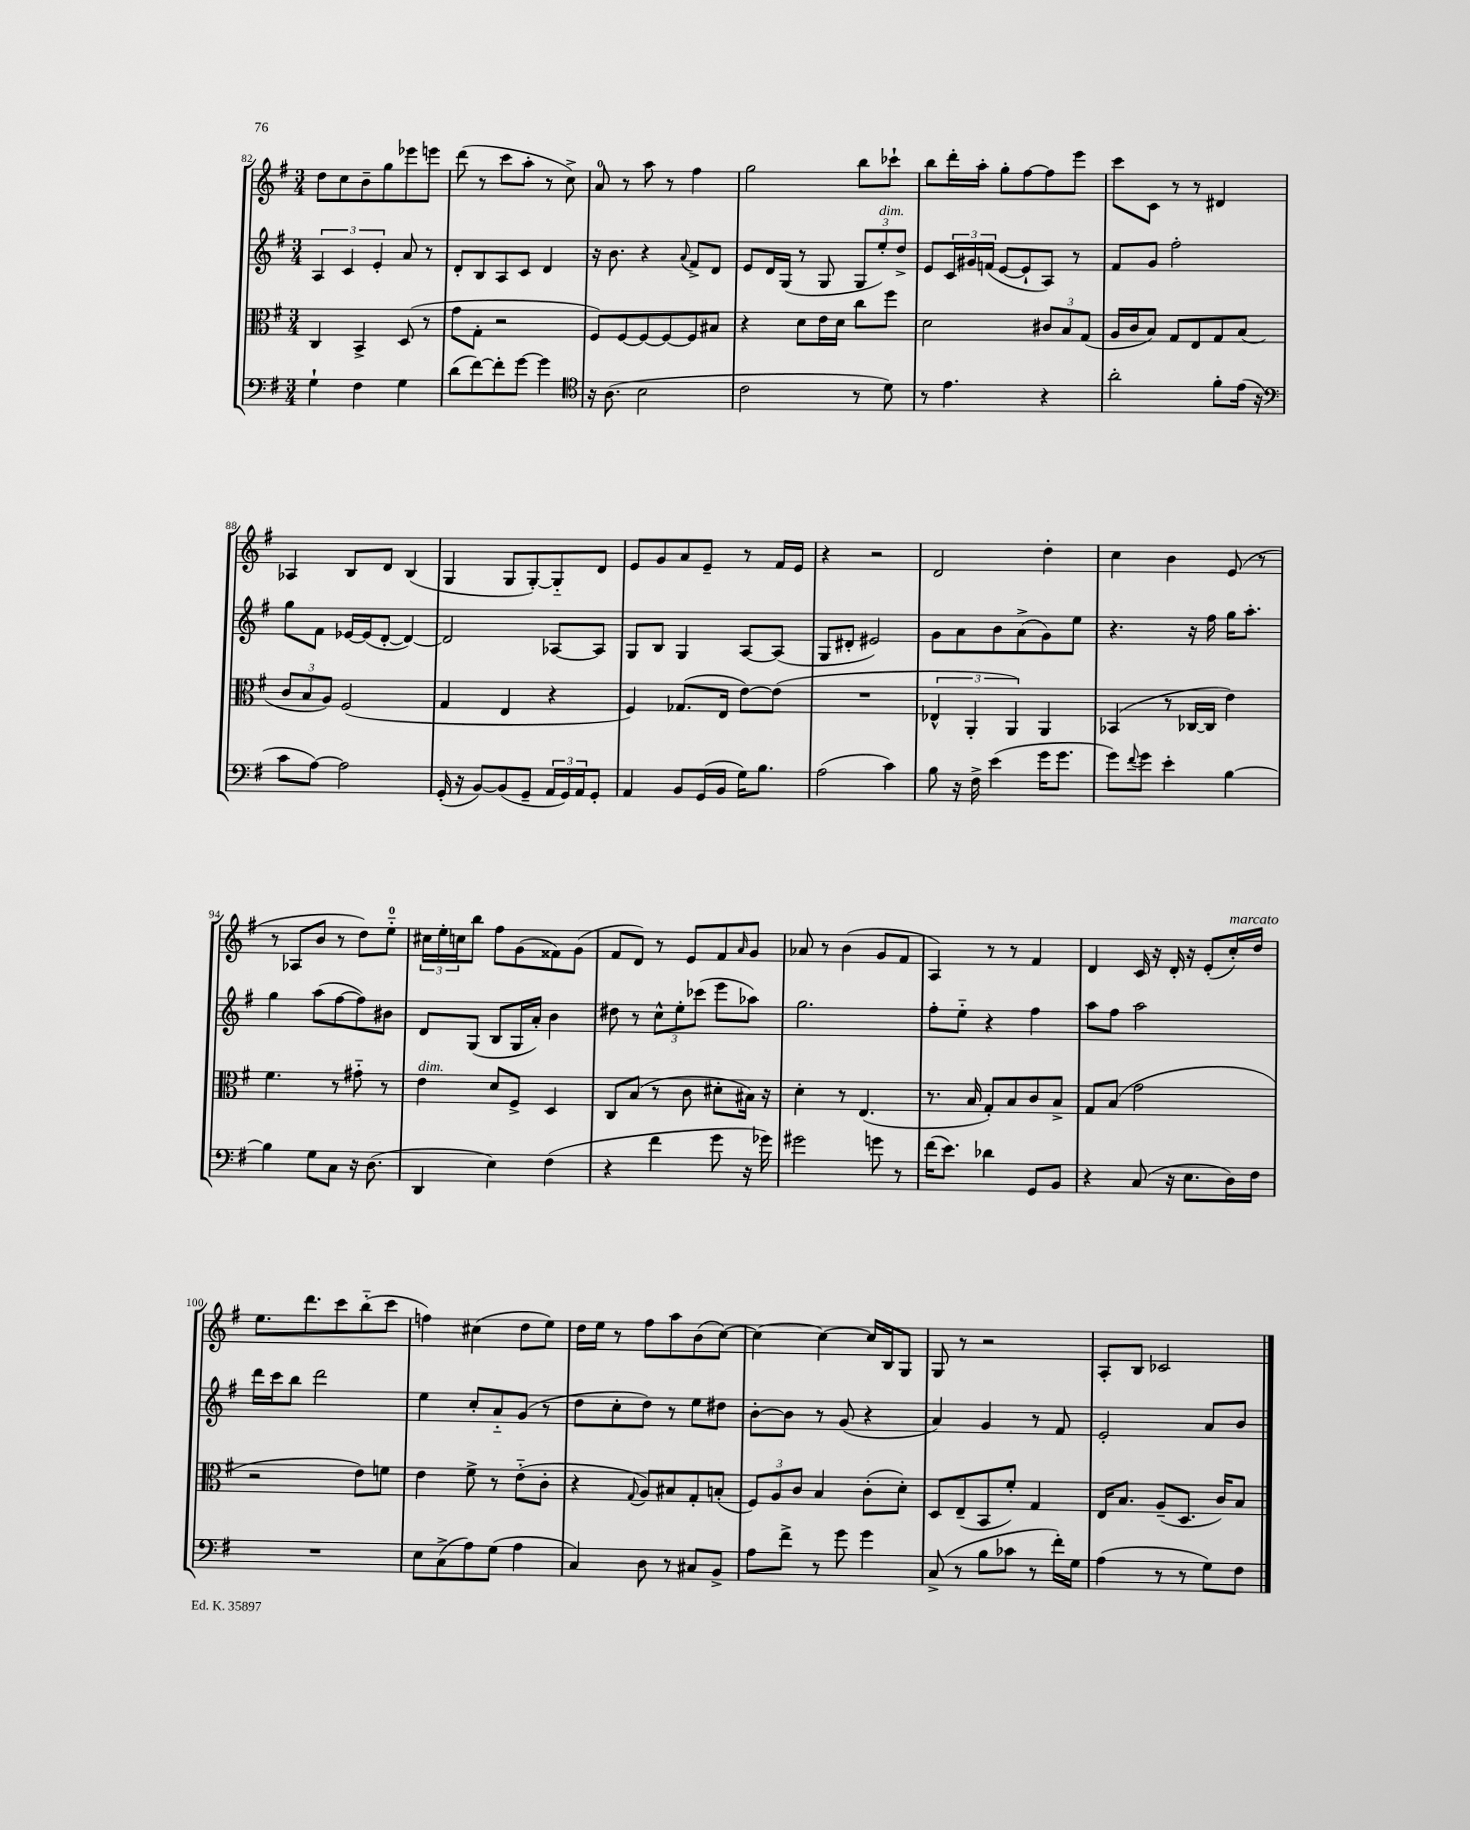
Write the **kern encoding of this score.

**kern	**kern	**kern	**kern
*staff4	*staff3	*staff2	*staff1
*clefF4	*clefC3	*clefG2	*clefG2
*k[f#]	*k[f#]	*k[f#]	*k[f#]
*M3/4	*M3/4	*M3/4	*M3/4
4G`	4C	6A	8dd
.	.	.	8cc
.	.	6c	.
4F#	4BB^	.	8b~
.	.	6e'	.
.	.	.	8gg
4G	(8D	8a	8eee-
.	8r	8r	8eee
=	=	=	=
(8d	8g	8d'	(8ddd
[8f#)	8G'	8B	8r
8f#']	2r	8A	8ccc
[8g	.	8c	8aa'
4g]	.	4d	8r
.	.	.	8cc^)
=	=	=	=
*clefC4	*	*	*
16r	8F#)	16r	8a
(8.A	.	8.b	.
.	[8F#	.	8r
2B	8F#_	4r	8aa
.	8F#_	.	8r
.	.	8qqa	.
.	8F#]	8f#^	4ff#
.	8B#	8d	.
=	=	=	=
2c	4r	8e	2gg
.	.	16d	.
.	.	(16G	.
.	8d	8r	.
.	16e	8G	.
.	16d	.	.
8r	8cc	12G	8bb
.	.	12ee')	.
8d)	8ff#	.	8ccc-`
.	.	12dd^	.
=	=	=	=
8r	2d	8e	8bb
4.e	.	24c	16ddd'
.	.	24g#	.
.	.	.	16aa'
.	.	(24f	.
.	.	[8e	8gg'
.	.	8e`]	[8ff#
4r	12c#	8A)	8ff#]
.	12B	.	.
.	.	8r	8eee
.	(12G	.	.
=	=	=	=
2a'	16A	8f#	8ccc
.	16c	.	.
.	8B)	8g	8c
.	8G	2ff#'	8r
.	8E	.	8r
8f#'	8G	.	4d#
(16e	(8B	.	.
16r	.	.	.
=	=	=	=
*clefF4	*	*	*
8c	12c	8gg	4A-
.	12B	.	.
[8A)	.	8f#	.
.	12A)	.	.
2A]	(2F#	[16e-	8B
.	.	(16e-]	.
.	.	[8d'	8d
.	.	4d_)	(4B
=	=	=	=
(16GG'	4G	2d]	4G
16r	.	.	.
[8BB)	.	.	.
(8BB]	4E	.	8G
8GG~	.	.	[8G')
24AA	4r	[8A-	8G'~]
24GG)	.	.	.
24AA	.	.	.
8GG'	.	8A-]	8d
=	=	=	=
4AA	4F#)	8G	8e
.	.	8B	8g
8BB	(8.G-	4G	8a
(16GG	.	.	8e~
16BB	16E	.	.
16G)	[8e)	[8A	8r
8.B	.	.	.
.	(8e]	(8A]	16f#
.	.	.	16e
=	=	=	=
(2A	2.r	8G	4r
.	.	8d#'	.
.	.	2e#)	2r
4c)	.	.	.
=	=	=	=
8B	6E-^^	8g	2d
16r	.	8a	.
.	6AA'	.	.
16F#^	.	.	.
(4e	.	8b	.
.	6AA)	.	.
.	.	(8a^	.
16g	4AA	8g)	4dd'
8.g	.	.	.
.	.	8ee	.
=	=	=	=
8g)	(4BB-	4.r	4cc
8qqf#	.	.	.
8g	.	.	.
4e'	8r	.	4b
.	[16C-	16r	.
.	16C-]	16ff#	.
[4B	4e)	16gg	(8e
.	.	8.aa'	.
.	.	.	8r
=	=	=	=
4B]	4.f#	4gg	8r
.	.	.	8A-
8G	.	(8aa	8b
8C	8r	[8ff#	8r
16r	8g#'~	8ff#])	8dd)
(8.D	.	.	.
.	8r	8b#	8ee'~
=	=	=	=
4DD	4e	8d	24cc#
.	.	.	24ee'
.	.	.	24cc
.	.	(8G	8bb
4E)	8d	8B	8ff#
.	8F#^	16G	(8g
.	.	16a')	.
(4F#	4D	4b	8f##)
.	.	.	(8g
=	=	=	=
4r	8C	8dd#	8f#
.	(8B	8r	8d)
4f#	8r	12cc^^	8r
.	.	12ee'	.
.	8c	.	8e
.	.	(12ccc-	.
8g	8d#'	8eee	8f#
.	.	.	16qqa
16r	16B#)	8aa-)	8g
16g-)	16r	.	.
=	=	=	=
2g#	4d'	2.gg	8a-
.	.	.	8r
.	8r	.	(4b
.	(4.E	.	.
8g	.	.	8g
8r	.	.	8f#
=	=	=	=
(16f#	8.r	8ff#'	4A)
8.e)	.	.	.
.	.	8ee'~	.
.	16B	.	.
4d-	8G')	4r	8r
.	8B	.	8r
8GG	8c	4ff#	4f#
8BB	8B^	.	.
=	=	=	=
4r	8G	8aa	4d
.	(8B	8ff#	.
(8C	2g	2aa	16c
.	.	.	16r
16r	.	.	16d'
8.E	.	.	16r
.	.	.	(8e'
16D)	.	.	16cc')
16F#	.	.	16dd
=	=	=	=
2.r	2r	16ddd	8.ee
.	.	16ccc	.
.	.	8bb	.
.	.	.	8.ddd
.	.	2ddd	.
.	.	.	8ccc
.	8e)	.	(8bb'~
.	8f	.	8ccc
=	=	=	=
8E	4e	4ee	4ff)
(8C^	.	.	.
8A)	8f#^	8cc'	(4cc#
(8G	8r	8a'~	.
4A	(8e'~	(8g	8dd
.	8c'	8r	8ee)
=	=	=	=
4C)	4r	8dd	16dd
.	.	.	16ee
.	.	8cc'	8r
.	8qqG	.	.
8D	8A)	8dd)	8ff#
8r	8B#	8r	8aa
8C#	8G'	8ee	(8b
8BB^	(8B'	8dd#	[8cc)
=	=	=	=
8A	12F#)	[8b'	4cc_
.	12A	.	.
8f#^	.	8b]	.
.	12c	.	.
8r	4B	8r	4cc_
8g	.	(8g	.
4g	(8c'	4r	16cc]
.	.	.	16B
.	8d')	.	8G
=	=	=	=
(8C^	8D	4a)	8G
8r	(8E~	.	8r
8B	8BB	4g	2r
8c-	8f#')	.	.
8r	4G	8r	.
16f#')	.	8f#	.
16G	.	.	.
=	=	=	=
(4A	16E	2e'	8A'
.	8.B	.	.
.	.	.	8B
8r	(8A~	.	2c-
8r	8.D	.	.
8G)	.	8a	.
.	16c)	.	.
8F#	8B	8b	.
==	==	==	==
*-	*-	*-	*-
